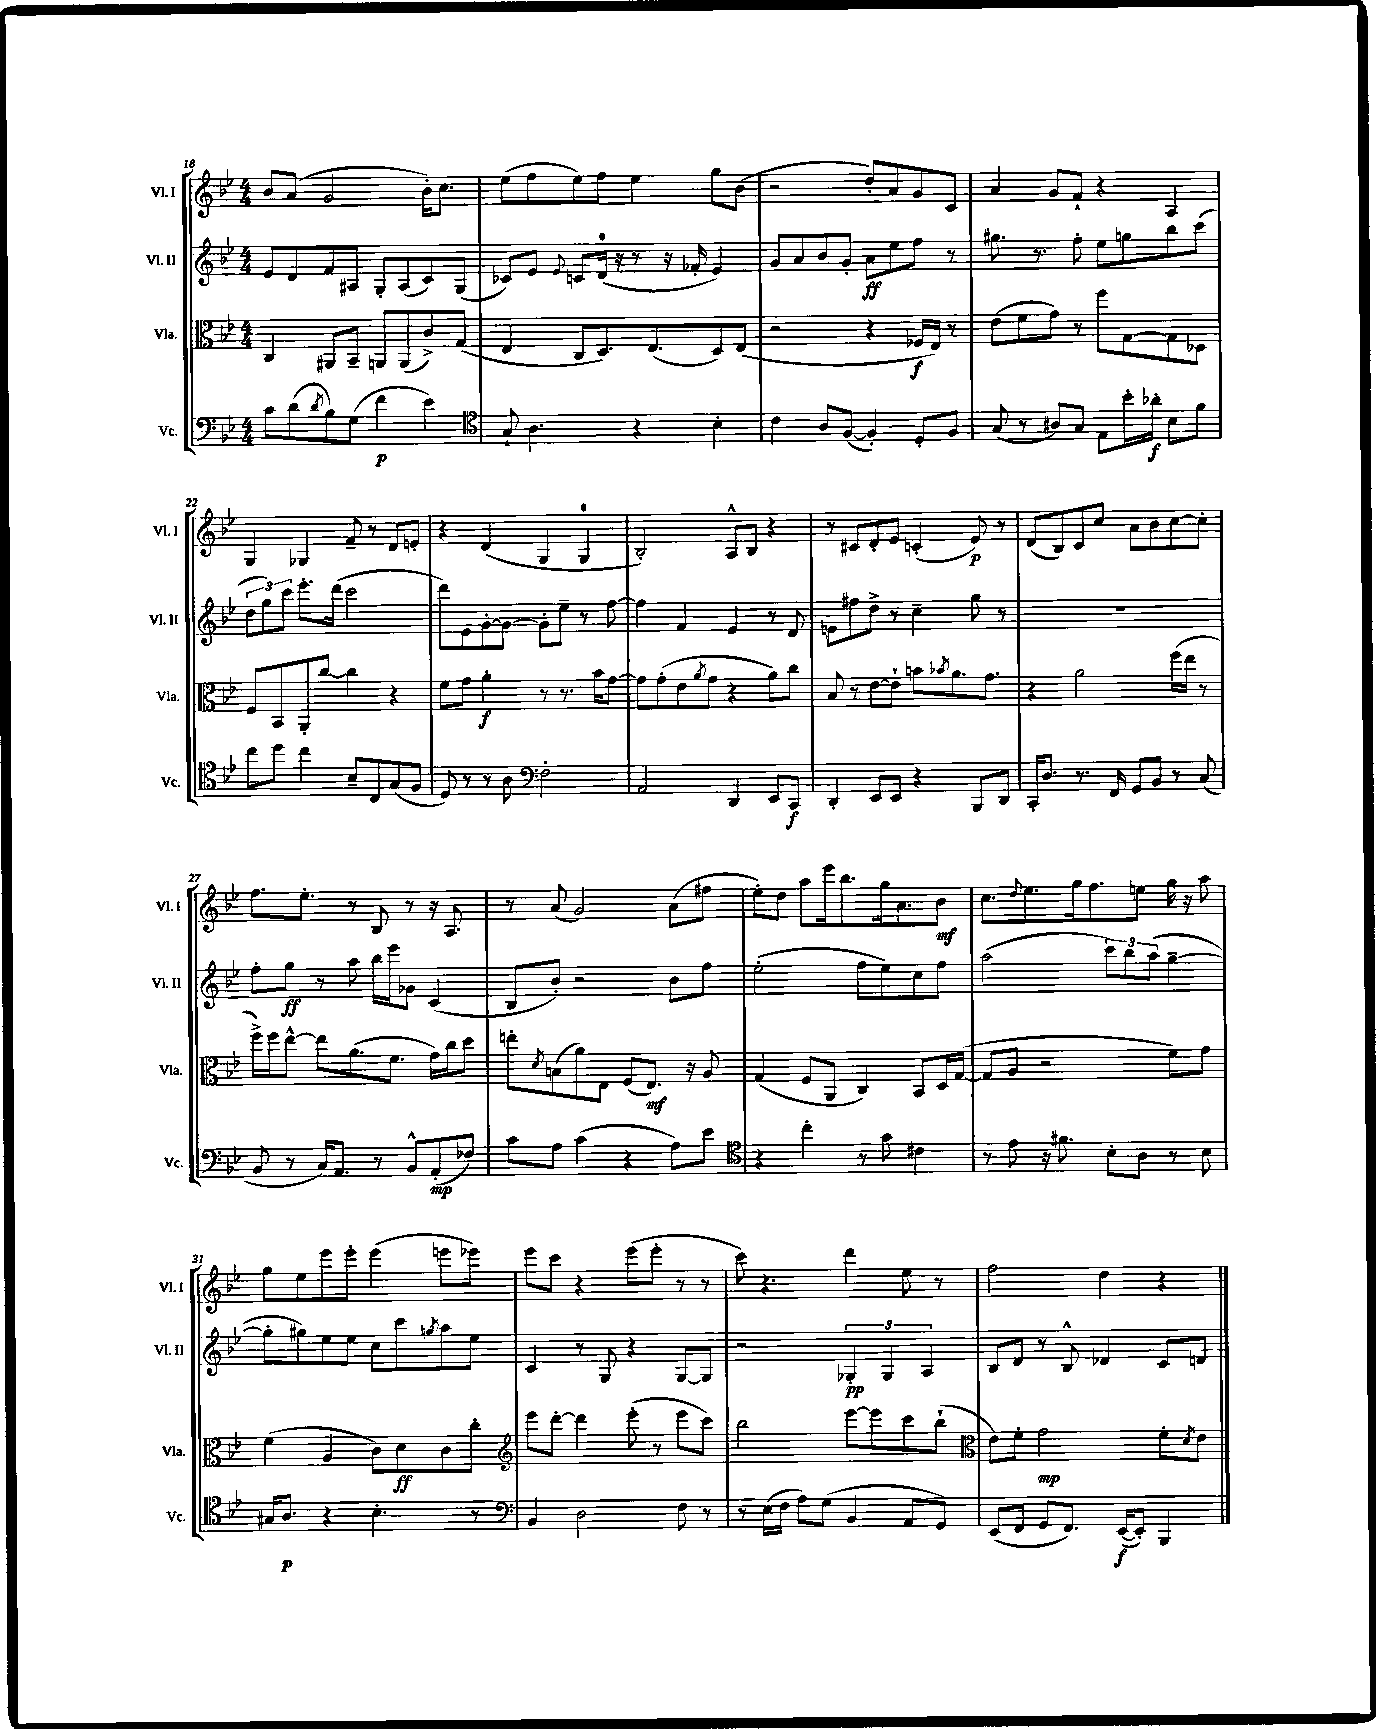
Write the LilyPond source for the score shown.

<<
\new StaffGroup <<
\new Staff = "s0" \with { instrumentName = "Vl. I" shortInstrumentName = "Vl. I" } {
    \clef treble \key bes \major \numericTimeSignature \time 4/4
    bes'8 a'8( g'2 bes'16-.) c''8. |
    ees''8( f''8 ees''8) f''8 ees''4 g''8 bes'8( |
    r2 d''8-.) a'8 g'8 c'8 |
    a'4 g'8 f'8-! r4 a4 |
    g4 ges4 f'8-- r8 d'8 e'8-. |
    r4 d'4( g4 g4-0 |
    bes2-.) a8-^ bes8 r4 |
    r8 cis'8 d'8-. ees'8 c'4-.( ees'8\p) r8 |
    d'8( bes8) c'8 c''8 a'8 bes'8 c''8~ c''8-. |
    f''8. ees''8.-. r8 bes8 r8 r16 a8. |
    r8 a'8( g'2) a'8( fis''8 |
    ees''8-.) d''8 a''8 ees'''16 bes''8. g''16 a'8. bes'8\mf |
    c''8. \appoggiatura { d''8 } ees''8. g''16 f''8. e''8 g''16 r16 a''8 |
    g''8 ees''8 ees'''8 ees'''8-. ees'''4( e'''8 ees'''8) |
    ees'''8 c'''8 r4 ees'''8( ees'''8-. r8 r8 |
    c'''8) r4. d'''4 ees''8 r8 |
    f''2 d''4 r4 \bar "|." |
}
\new Staff = "s1" \with { instrumentName = "Vl. II" shortInstrumentName = "Vl. II" } {
    \clef treble \key bes \major \numericTimeSignature \time 4/4
    ees'8 d'8 f'8 ais8 g8-. ais8( c'8) g8( |
    ces'8) ees'8 \appoggiatura { ees'8 } c'8 d'16-0( r16 r8 r16 fes'16-. ees'4) |
    g'8 a'8 bes'8 g'8-. a'8\ff ees''8 f''8 r8 |
    gis''8. r8. f''8-. ees''8 g''8 bes''8 c'''8( |
    \tuplet 3/2 { d''8 g''8) c'''8 } ees'''8.-. d'''16( c'''2 |
    d'''8) ees'8 g'8~-. g'8~ g'8-. ees''8-- r8 f''8~ |
    f''4 f'4 ees'4 r8 d'8 |
    e'8 fis''8 d''8-> r8 c''4-- g''8 r8 |
    R1 |
    f''8-. g''8\ff r8 a''8 bes''16 ees'''16 ges'8 c'4( |
    bes8 bes'8-.) r2 bes'8 f''8 |
    ees''2-.( f''8 ees''8) c''8 f''8 |
    a''2( \tuplet 3/2 { c'''8) bes''8 a''8( } g''4~-- |
    g''8-. gis''8) ees''8 ees''8 c''8 c'''8 \acciaccatura { g''8 } a''8 ees''8 |
    c'4 r8 g8 r4 g8~ g8 |
    r2 \tuplet 3/2 { ges4-.\pp ges4 a4 } |
    bes8 d'8 r8 bes8-^ des'4 c'8 d'8 \bar "|." |
}
\new Staff = "s2" \with { instrumentName = "Vla." shortInstrumentName = "Vla." } {
    \clef alto \key bes \major \numericTimeSignature \time 4/4
    c4 ais,8 bes,8-- a,8 a,8( c'8->) g8( |
    ees4 c8 d8.) ees8.( d8) ees8( |
    r2 r4 fes16\f ees16) r8 |
    ees'8( f'8 g'8) r8 f''8 g8~ g8 des8 |
    f8 bes,8 a,8-. c''8~ c''4 r4 |
    f'8 g'8 a'4-.\f r8 r8. bes'16 g'8~ |
    g'8 g'8-.( ees'8 \acciaccatura { a'8 } g'8 r4 a'8) c''8 |
    bes8 r8 ees'8~ ees'8-! b'8 \acciaccatura { bes'8 } a'8. g'8. |
    r4 a'2 f''16( ees''16 r8 |
    f''16->) f''16 ees''8~-^ ees''8 a'8.( f'8. g'16) c''16 d''8 |
    e''8-. \acciaccatura { d'8 } b8( a'8) ees8 f8( ees8.\mf) r16 a8 |
    g4( f8 a,8 c4) bes,8 d16 g16~( |
    g8 a8 r2 f'8) g'8 |
    f'4( a4 c'8) d'8\ff c'8 c''8-. |
    \clef treble ees'''8 d'''8~-. d'''4 ees'''8-.( r8 ees'''8 c'''8) |
    bes''2 ees'''8~ ees'''8 c'''8 bes''8-!( |
    \clef alto ees'8) f'8-. g'2\mp f'8-. \acciaccatura { d'8 } ees'8 \bar "|." |
}
\new Staff = "s3" \with { instrumentName = "Vc." shortInstrumentName = "Vc." } {
    \clef bass \key bes \major \numericTimeSignature \time 4/4
    c'8 d'8( \acciaccatura { d'8 } bes8) g8( f'4\p ees'4) |
    \clef tenor g8-! a4. r4 bes4-. |
    c'4 a8 f8~( f4-.) d8-. f8 |
    g8( r8 ais8) g8 ees8 bes'16-. aes'16-.\f bes8 f'8 |
    c''8 d''8 c''4 bes8-- c8 g8( f8 |
    d8) r8 r8 a8 \clef bass f2-. |
    a,2 d,4 ees,8 c,8\f |
    d,4-. ees,8 ees,8 r4 bes,,8 d,8 |
    c,16-. d8. r8. f,16 g,8 bes,8 r8 c8( |
    bes,8 r8 c16) a,8. r8 bes,8-^ a,8-.\mp( fes8) |
    c'8 a8 c'4( r4 a8) ees'8 |
    \clef tenor r4 c''4-. r8 g'8 cis'4 |
    r8 ees'8 r16 fis'8. bes8-. a8 r8 bes8 |
    gis16 a8.\p r4 bes4.-. r8 |
    \clef bass bes,4 d2 f8 r8 |
    r8 ees16( f16 a8) g8( bes,4 a,8 g,8) |
    ees,8( f,8 g,8 f,8.) ees,16~\f( ees,8-.) bes,,4 \bar "|." |
}
>>
>>
\layout { \context { \Score currentBarNumber = #18 } }
